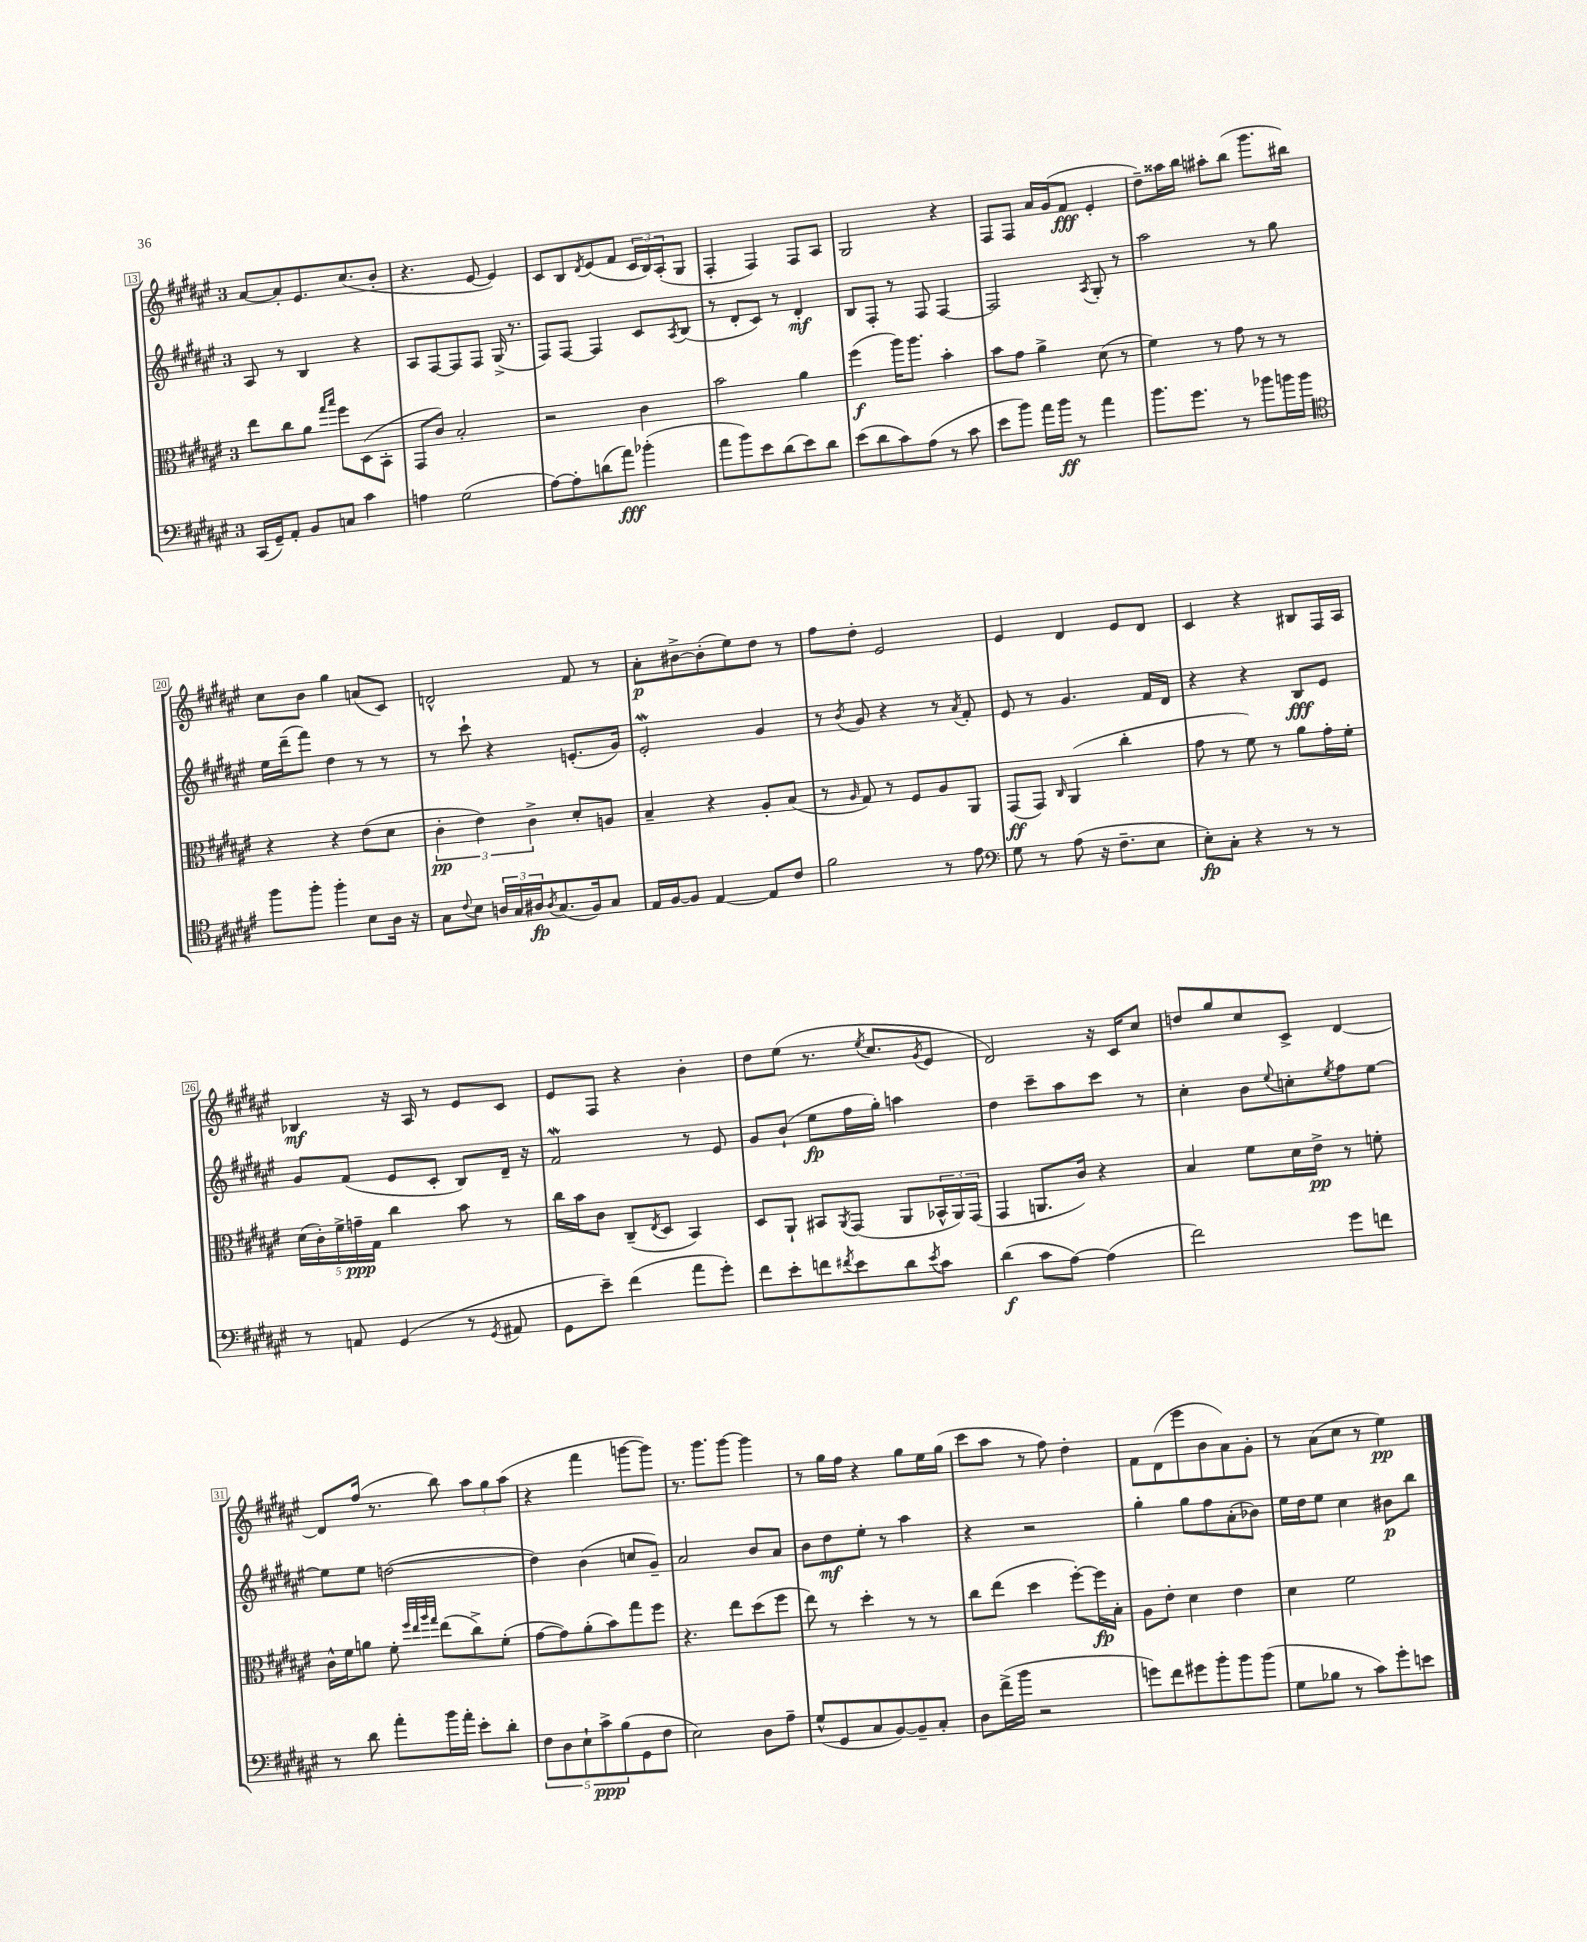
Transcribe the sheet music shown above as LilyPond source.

<<
\new StaffGroup <<
\new Staff = "s0" {
    \clef treble \key fis \major \once \override Staff.TimeSignature.style = #'single-digit \time 3/4
    ais'8~ ais'8-. eis'8. cis''8.( b'8-. |
    r4. eis'8~ eis'4) |
    cis'8 b8 \acciaccatura { dis'8 } eis'8( fis'8 \tuplet 3/2 { cis'16 b16) ais16-.( } gis8 |
    fis4-. fis4) fis8 ais8 |
    gis2 r4 |
    fis8 fis8 ais'16 gis'16( fis'8\fff eis'4-. |
    dis''8--) aisis''16 b''16 ais''8-. b''8( gis'''8. bis''16) |
    cis''8 b'8 gis''4 a'8( cis'8) |
    d'2-^ fis'8 r8 |
    ais'8-.\p bis'8~-> bis'8-.( eis''8) dis''8 r8 |
    fis''8 dis''8-. eis'2 |
    eis'4 dis'4 eis'8 dis'8 |
    cis'4 r4 bis8 fis16 ais16 |
    bes4\mf r16 ais16 r8 eis'8 cis'8 |
    eis'8 fis8 r4 b'4-. |
    dis''8 eis''8( r8. \acciaccatura { eis''8 } cis''8. \acciaccatura { gis'8 } eis'8 |
    dis'2) r16 cis'16 cis''8 |
    d''8 gis''8 cis''8 cis'8-> dis'4~ |
    dis'8 fis''16( r8. b''8) \tuplet 3/2 { ais''8 gis''8 ais''8( } |
    r4 fis'''4 g'''8~ g'''8) |
    r8. gis'''8. gis'''8~ gis'''4 |
    r8 gis''16 fis''16 r4 gis''8 eis''16 gis''16( |
    cis'''8 ais''8 r8 fis''8) dis''4-. |
    fis'8 dis'8( eis'''8 b'8 ais'8) gis'8-. |
    r8 ais'8( cis''8 r8 eis''4\pp) \bar "|." |
}
\new Staff = "s1" {
    \clef treble \key fis \major \once \override Staff.TimeSignature.style = #'single-digit \time 3/4
    ais8 r8 b4 r4 |
    ais8 fis8~ fis8 fis8 gis16->( r8. |
    fis8) fis8~ fis4 cis'8 \acciaccatura { ais8 } b8( |
    r8 dis'8-. cis'8) r8 dis'4-.\mf |
    b8 fis8-. r8 fis8 fis4~ |
    fis2 \acciaccatura { ais8 } gis8-. r8 |
    ais''2 r8 gis''8 |
    eis''16 dis'''16--( fis'''8) dis''4 r8 r8 |
    r8 cis'''8-! r4 e'8.-.( gis'16) |
    eis'2-.\mordent gis'4 |
    r8 \acciaccatura { b'8 } gis'8 r4 r8 \acciaccatura { ais'8 } fis'8-. |
    eis'8 r8 gis'4. fis'16 dis'16 |
    r4 r4 b8\fff eis'8 |
    gis'8 fis'8( eis'8 cis'8-. b8) dis'16-- r16 |
    fis'2\mordent r8 eis'8 |
    gis'8 b'8-!( eis''8\fp fis''16 gis''16-.) a''4 |
    dis''4 cis'''8-- ais''8 cis'''8 r8 |
    cis''4-. b'8 \appoggiatura { eis''8 } c''8-. \acciaccatura { eis''8 } fis''8 eis''8~ |
    eis''8 eis''8 d''2~( |
    d''4) b'4( c''8 gis'8--) |
    ais'2 b'8 ais'8 |
    b'8 dis''8\mf eis''8-. r8 ais''4 |
    r4 r2 |
    gis''4-. gis''8 fis''8 ais'8-.( bes'8) |
    eis''16 dis''16 eis''8 cis''4 bis'8\p b''8 \bar "|." |
}
\new Staff = "s2" {
    \clef alto \key fis \major \once \override Staff.TimeSignature.style = #'single-digit \time 3/4
    eis''8 cis''8 ais'8 \grace { gis''16 b''16 } fis''8 dis8( b,8-. |
    gis,8 cis'8) b2-. |
    r2 cis'4 |
    b'2 ais'4 |
    fis''4\f( ais''16) ais''8. b'4-. |
    b'8 gis'8 ais'4-> dis'8( r8 |
    fis'4) r8 gis'8 r8 r8 |
    r4 r4 eis'8( dis'8 |
    \tuplet 3/2 { cis'4-.\pp eis'4) cis'4-> } dis'8-. a8 |
    b4-- r4 ais8-. b8( |
    r8 \grace { ais16 } gis8) r8 fis8 ais8 ais,8 |
    gis,8\ff( gis,8) \grace { cis16 } ais,4( cis''4-. |
    gis'8 r8 fis'8) r8 ais'8 gis'16-. fis'16-. |
    \tuplet 5/4 { dis'16( cis'16-.) fis'16-> g'16--\ppp gis16 } cis''4 b'8 r8 |
    cis''16 b'16 cis'8 cis8--( \acciaccatura { eis8 } dis8 b,4) |
    dis8 ais,8-! bis,8 \acciaccatura { ais,8 } gis,8( ais,8 \tuplet 3/2 { bes,16-^ ais,16) gis,16( } |
    gis,4 a,8. cis'16) r4 |
    b4 fis'8 dis'16 eis'16->\pp r8 f'8-. |
    cis'16-^ fis'16 a'8 fis'8-. \grace { fis''32 eis''32 ais''32 gis''32 } eis''8( cis''8->) fis'8-.( |
    gis'8~ gis'8) ais'8-.( b'8) gis''8 fis''8 |
    r4. eis''8 dis''8( fis''8 |
    eis''8) r8 dis''4-. r8 r8 |
    cis''8 eis''8( dis''4 fis''8~-.) fis''16\fp b16-. |
    ais8 eis'8-. dis'4 eis'4 |
    dis'4 fis'2 \bar "|." |
}
\new Staff = "s3" {
    \clef bass \key fis \major \once \override Staff.TimeSignature.style = #'single-digit \time 3/4
    cis,16( gis,16--) ais,8-. b,8 c8 cis'4 |
    a4 gis2( |
    ais8~) ais8-. d'8( ais'8\fff) bes'4-.( |
    ais'8 b'8) eis'8 dis'8( eis'8) dis'8 |
    eis'8( dis'8 cis'8) ais8( r8 cis'8 |
    eis'8 b'8) ais'16 b'16\ff r8 ais'4 |
    b'8. gis'8. r8 bes'8 b'16 b'16 |
    \clef tenor fis''8 fis''8-. fis''4-. b8 ais16 r16 |
    gis8 \appoggiatura { cis'8 } b8 \tuplet 3/2 { a16 gis16 ais16\fp } \acciaccatura { ais8 } gis8.( fis16) gis8 |
    eis16 fis16~ fis8 eis4~ eis8 cis'8 |
    fis'2 r8 eis'8 |
    \clef bass gis8 r8 ais8( r16 fis8.-- eis8 |
    eis8-.\fp) cis8-. r4 r8 r8 |
    r8 a,8 gis,4( r8 \acciaccatura { gis,8 } ais,8 |
    gis,8 eis'8--) fis'4( ais'8 gis'8-.) |
    fis'8 eis'8-. f'8 \acciaccatura { fis'8 } eis'8 dis'8 \acciaccatura { eis'8 } cis'8 |
    dis'4\f( cis'8 ais8~) ais4( |
    fis'2) gis'8 f'8 |
    r8 dis'8 ais'8-. b'16 ais'16-. eis'8-. dis'8-. |
    \tuplet 5/4 { fis8 dis8 eis8-! cis'8->\ppp b8( } gis,8 fis8 |
    eis2) dis8 ais8-- |
    gis8-^( gis,8 cis8 b,8~) b,8-- cis8-. |
    dis8 fis'16->( b'16 r2 |
    g'8) fis'8 gis'8 b'8-. b'8 b'8( |
    gis8 bes8 r8 cis'8) gis'8-. e'8 \bar "|." |
}
>>
>>
\layout { \context { \Score currentBarNumber = #13 \override BarNumber.stencil = #(make-stencil-boxer 0.1 0.3 ly:text-interface::print) } }
